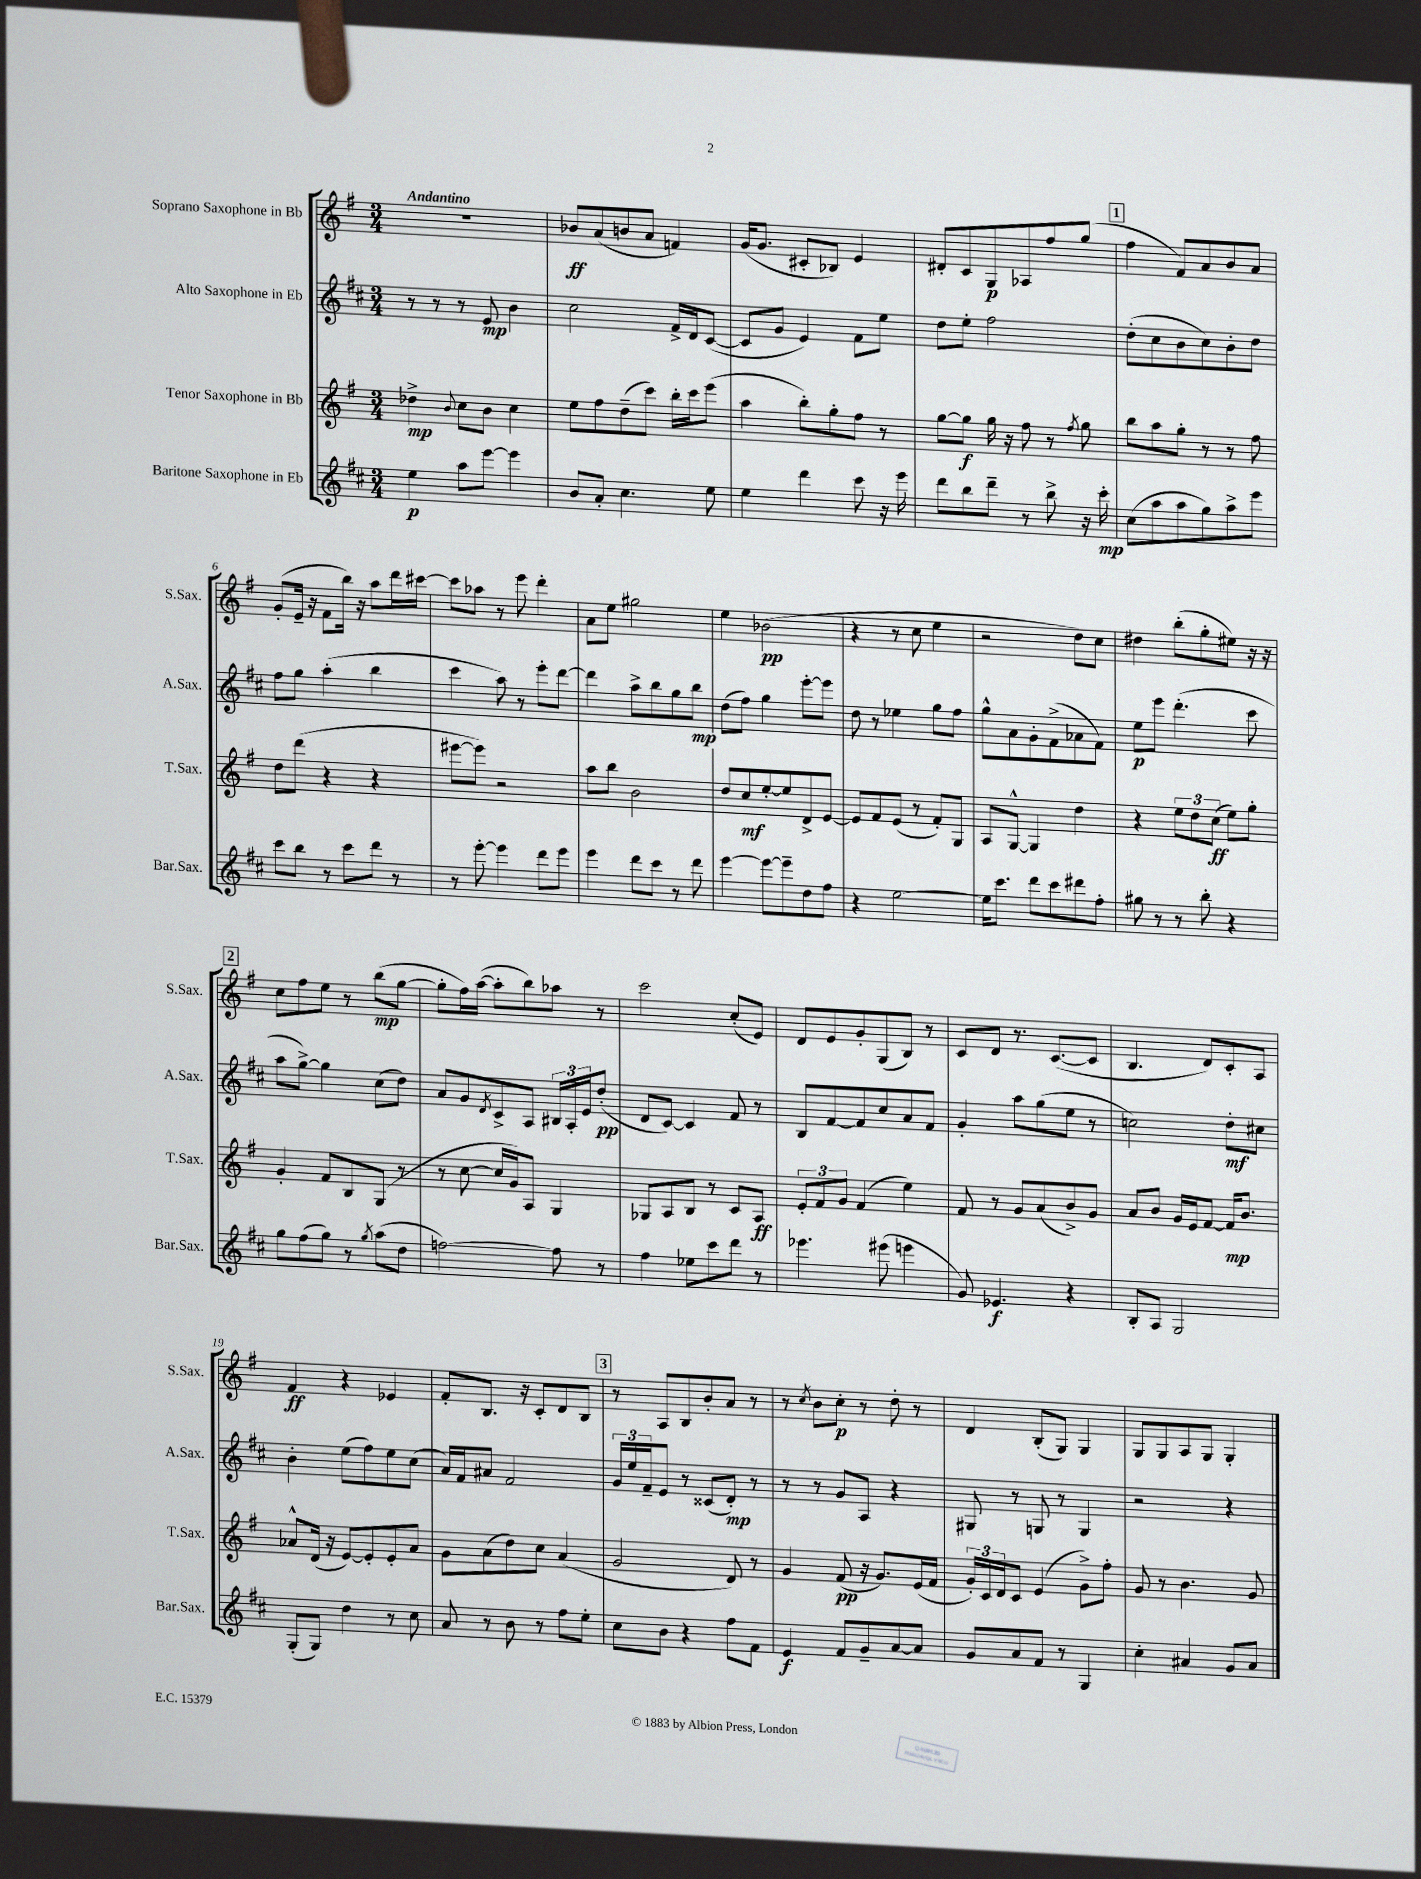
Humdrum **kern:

**kern	**dynam	**kern	**dynam	**kern	**dynam	**kern	**dynam
*part4	*part4	*part3	*part3	*part2	*part2	*part1	*part1
*staff4	*staff4	*staff3	*staff3	*staff2	*staff2	*staff1	*staff1
*I"Baritone Saxophone in Eb	*	*I"Tenor Saxophone in Bb	*	*I"Alto Saxophone in Eb	*	*I"Soprano Saxophone in Bb	*
*I'Bar.Sax.	*	*I'T.Sax.	*	*I'A.Sax.	*	*I'S.Sax.	*
*clefG2	*	*clefG2	*	*clefG2	*	*clefG2	*
*k[f#c#]	*	*k[f#]	*	*k[f#c#]	*	*k[f#]	*
*M3/4	*	*M3/4	*	*M3/4	*	*M3/4	*
=1	=1	=1	=1	=1	=1	=1	=1
!	!	!	!	!	!	!LO:TX:a:B:t=Andantino	!
4ee\	p	4dd-X^\	mp	8r	.	2.r	.
.	.	.	.	8r	.	.	.
.	.	8qqb/	.	.	.	.	.
8aa\L	.	8cc\L	.	8r	.	.	.
[8eee\J	.	8b\J	.	8e/	mp	.	.
4eee\]	.	4cc\	.	4b\	.	.	.
=2	=2	=2	=2	=2	=2	=2	=2
8b/L	.	8ee\L	.	2cc#\	.	8b-X/L	ff
8a'/J	.	8ff#\	.	.	.	(8a/	.
4.cc#\	.	(8dd~\	.	.	.	8bn/	.
.	.	8ccc\J)	.	.	.	8a/J	.
.	.	16bb'\LL	.	16f#^/LL	.	4fn/)	.
.	.	16ccc\J	.	16d/J	.	.	.
8ee\	.	(8eee\J	.	([8c#/J	.	.	.
=3	=3	=3	=3	=3	=3	=3	=3
4ee\	.	4aa\	.	8c#/L]	.	(16g/KL	.
.	.	.	.	.	.	8.g/J	.
.	.	.	.	8g/J	.	.	.
4ddd\	.	8bb'\L)	.	4e/)	.	8c#X'/L	.
.	.	8gg'\	.	.	.	8B-X/J)	.
8ccc#\	.	8ff#\J	.	8f#\L	.	4e/	.
16r	.	8r	.	8ee\J	.	.	.
16eee\	.	.	.	.	.	.	.
=4	=4	=4	=4	=4	=4	=4	=4
8ddd\L	.	[8gg\L	.	8dd\L	.	8d#X'/L	.
8bb\	.	8gg\J]	f	8ee'\J	.	8c/	.
8ddd~\J	.	16gg\	.	2ff#\	.	8G/	p
.	.	16r	.	.	.	.	.
8r	.	8ff#\	.	.	.	8A-X/	.
8bb^\	.	8r	.	.	.	8ff#/	.
.	.	8qff#/	.	.	.	.	.
16r	.	8gg\	.	.	.	(8gg/J	.
16ccc#'\	mp	.	.	.	.	.	.
!!LO:REH:place=s1:t=1
=5	=5	=5	=5	=5	=5	=5	=5
(8cc#\L	.	8bb\L	.	(8dd'\L	.	4ff#\	.
8aa\	.	8aa\	.	8cc#\	.	.	.
8aa\	.	8gg'\J	.	8b\	.	8f#/L)	.
8gg\)	.	8r	.	8cc#\)	.	8a/	.
8aa^\	.	8r	.	8b'\	.	8b/	.
8eee\J	.	8ff#\	.	8dd\J	.	8a/J	.
!!LO:LB:g=z
=6	=6	=6	=6	=6	=6	=6	=6
8ccc#\L	.	8dd\L	.	8ff#\L	.	(8g'/L	.
8bb\J	.	(8ddd\J	.	8gg\J	.	16e~/Jk	.
.	.	.	.	.	.	16r	.
8r	.	4r	.	(4aa'\	.	8f#\L	.
8ccc#\L	.	.	.	.	.	16bb\Jk)	.
.	.	.	.	.	.	16r	.
8ddd\J	.	4r	.	4bb\	.	8aa\L	.
8r	.	.	.	.	.	16ddd\L	.
.	.	.	.	.	.	[16ccc#X\JJ	.
=7	=7	=7	=7	=7	=7	=7	=7
8r	.	[8eee#X\L	.	4ccc#\	.	8ccc#\L]	.
[8eee'\	.	8eee#\J])	.	.	.	8aa-X\J	.
4eee\]	.	2r	.	8aa\)	.	8r	.
.	.	.	.	8r	.	8eee\	.
8ddd\L	.	.	.	8eee'\L	.	4ddd'\	.
8eee\J	.	.	.	[8ddd\J	.	.	.
=8	=8	=8	=8	=8	=8	=8	=8
4eee\	.	8aa\L	.	4ddd\]	.	8a\L	.
.	.	8bb\J	.	.	.	8ee\J	.
8ddd\L	.	2b\	.	8aa^\L	.	2gg#X\	.
8ccc#\J	.	.	.	8bb\	.	.	.
8r	.	.	.	8gg\	.	.	.
8ddd\	.	.	.	8bb\J	mp	.	.
=9	=9	=9	=9	=9	=9	=9	=9
[4eee\	.	8dd/L	.	(8dd\L	.	4ee\	.
.	.	8cc/	mf	8ff#\J)	.	.	.
8eee\L_	.	[8ee'/	.	4gg\	.	(2b-X\	pp
8eee~\]	.	8ee/]	.	.	.	.	.
8dd\	.	8d^/	.	[8eee'\L	.	.	.
8ff#\J	.	[8e/J	.	8eee\J]	.	.	.
=10	=10	=10	=10	=10	=10	=10	=10
4r	.	8e/L]	.	8dd\	.	4r	.
.	.	8f#/	.	8r	.	.	.
[2ee\	.	(8e/J	.	4ee-X\	.	8r	.
.	.	8r	.	.	.	8cc\	.
.	.	8f#'/L)	.	8gg\L	.	4ee\	.
.	.	8G/J	.	8ff#\J	.	.	.
=11	=11	=11	=11	=11	=11	=11	=11
16ee\KL]	.	8A/L	.	8gg^^\L	.	2r	.
8.ccc#\J	.	.	.	.	.	.	.
.	.	[8G^^/J	.	8a\	.	.	.
8ddd\L	.	4G/]	.	8g'\	.	.	.
8ccc#\	.	.	.	(8f#^\	.	.	.
8ddd#X\	.	4dd\	.	8a-X\	.	8dd\L)	.
8ff#'\J	.	.	.	8f#\J)	.	8cc\J	.
=12	=12	=12	=12	=12	=12	=12	=12
8gg#X\	.	4r	.	8ee\L	p	4dd#X\	.
8r	.	.	.	8eee\J	.	.	.
8r	.	12ee\L	.	(4.ddd'\	.	(8bb'\L	.
.	.	12dd\	.	.	.	.	.
8bb'\	.	.	.	.	.	8gg'\	.
.	.	(12cc\J	ff	.	.	.	.
4r	.	8ee\L)	.	.	.	8ee#X\J)	.
.	.	8gg'\J	.	8ccc#\	.	16r	.
.	.	.	.	.	.	16r	.
!!LO:LB:g=z
!!LO:REH:place=s1:t=2
=13	=13	=13	=13	=13	=13	=13	=13
8gg\L	.	4g'/	.	8aa\L	.	8cc\L	.
(8ff#\	.	.	.	[8gg^\J)	.	8ff#\	.
8gg\J)	.	8f#/L	.	4gg\]	.	8ee\J	.
8r	.	8B/	.	.	.	8r	.
8qgg/	.	.	.	.	.	.	.
(8aa\L	.	(8G/J	.	(8cc#\L	.	(8bb\L	mp
8dd\J	.	8r	.	8dd\J)	.	[8gg\J	.
=14	=14	=14	=14	=14	=14	=14	=14
[2ffn\)	.	8r	.	8a/L	.	8gg'\L]	.
.	.	[8cc\	.	8g/	.	16ff#\L)	.
.	.	.	.	.	.	([16aa\JJ	.
.	.	.	.	8qd/	.	.	.
.	.	16cc/LL]	.	8c#^/	.	8aa'\L]	.
.	.	16g/J)	.	.	.	.	.
.	.	8A/J	.	8A/J	.	8bb\)	.
8ff\]	.	4G/	.	24B#X/LL	.	8aa-X\J	.
.	.	.	.	24A'/	.	.	.
.	.	.	.	24e/J	.	.	.
8r	.	.	.	(8dd'/J	pp	8r	.
=15	=15	=15	=15	=15	=15	=15	=15
4ff#\	.	8G-X/L	.	8d/L	.	2ccc\	.
.	.	8A/	.	[8c#/J)	.	.	.
8ee-X\L	.	8B/J	.	4c#/]	.	.	.
8ccc#\	.	8r	.	.	.	.	.
8ddd\J	.	8c/L	.	8f#/	.	(8cc'/L	.
8r	.	8A/J	ff	8r	.	8e/J)	.
=16	=16	=16	=16	=16	=16	=16	=16
4.eee-X\	.	12e'/L	.	8B/L	.	8d/L	.
.	.	12f#/	.	.	.	.	.
.	.	.	.	[8f#/	.	8e/	.
.	.	12g/J	.	.	.	.	.
.	.	(4f#/	.	8f#/]	.	8g'/	.
(8eee#X\	.	.	.	8cc#/	.	(8G/	.
4eeen\	.	4ee\)	.	8a/	.	8B/J)	.
.	.	.	.	8f#/J	.	8r	.
=17	=17	=17	=17	=17	=17	=17	=17
8g/)	.	8f#/	.	4g'/	.	8c/L	.
4.e-X/	f	8r	.	.	.	8d/J	.
.	.	8g/L	.	8aa\L	.	8.r	.
.	.	(8a/	.	(8gg\	.	.	.
.	.	.	.	.	.	([8.c/L	.
4r	.	8b^/)	.	8ee\J	.	.	.
.	.	8g/J	.	8r	.	8c/J]	.
=18	=18	=18	=18	=18	=18	=18	=18
8B'/L	.	8a/L	.	2ccn\)	.	4.B/	.
8A/J	.	8b/J	.	.	.	.	.
2G/	.	16g/LL	.	.	.	.	.
.	.	16e/J	.	.	.	.	.
.	.	[8f#/J	.	.	.	8d/L)	.
.	.	16f#/KL]	mp	8dd'\L	mf	8c'/	.
.	.	8.b/J	.	.	.	.	.
.	.	.	.	8cc#X\J	.	8A/J	.
!!LO:LB:g=z
=19	=19	=19	=19	=19	=19	=19	=19
(8G'/L	.	8a-X^^/L	.	4b'\	.	4f#/	ff
8G/J)	.	(16d/Jk	.	.	.	.	.
.	.	16r	.	.	.	.	.
4dd\	.	[8e/L)	.	(8ee\L	.	4r	.
.	.	8e'/]	.	8ff#\)	.	.	.
8r	.	8e'/	.	8ee\	.	4e-X/	.
8cc#\	.	8a-/J	.	(8cc#\J	.	.	.
=20	=20	=20	=20	=20	=20	=20	=20
8a/	.	8g\L	.	16a/LL)	.	8f#'/L	.
.	.	.	.	16f#/J	.	.	.
8r	.	(8a\	.	8a#X/J	.	8.B/J	.
8b\	.	8dd\)	.	2f#/	.	.	.
.	.	.	.	.	.	16r	.
8r	.	8cc\J	.	.	.	8c'/L	.
8ff#\L	.	(4a/	.	.	.	8d/	.
8ee'\J	.	.	.	.	.	8B/J	.
!!LO:REH:place=s1:t=3
=21	=21	=21	=21	=21	=21	=21	=21
8cc#\L	.	2g/	.	24g/LL	.	8r	.
.	.	.	.	24ee/	.	.	.
.	.	.	.	24f#~/J	.	.	.
8b\J	.	.	.	8e/J	.	8A/L	.
4r	.	.	.	8r	.	8B/	.
.	.	.	.	(8c##X/L	.	8b'/	.
8ff#\L	.	8d/)	.	8d'/J)	mp	8a/J	.
8f#\J	.	8r	.	8r	.	8r	.
=22	=22	=22	=22	=22	=22	=22	=22
4e/	f	4g/	.	8r	.	8r	.
.	.	.	.	.	.	8qcc/	.
.	.	.	.	8r	.	8b\L	.
8f#/L	.	(8f#/	pp	8g/L	.	8cc'\J	p
8g~/	.	16r	.	8A/J	.	8r	.
.	.	8.g/L)	.	.	.	.	.
[8a/	.	.	.	4r	.	8dd'\	.
8a/J]	.	(16e/L	.	.	.	8r	.
.	.	16f#/JJ	.	.	.	.	.
=23	=23	=23	=23	=23	=23	=23	=23
8g/L	.	24g'/LL)	.	8G#X/	.	4d/	.
.	.	24c/	.	.	.	.	.
.	.	24d/J	.	.	.	.	.
8a/	.	8c/J	.	8r	.	.	.
8f#/J	.	(4e/	.	8Gn/	.	(8B'/L	.
8r	.	.	.	8r	.	8G/J)	.
4G/	.	8g^\L)	.	4G/	.	4G/	.
.	.	8ff#'\J	.	.	.	.	.
=24	=24	=24	=24	=24	=24	=24	=24
4cc#'\	.	8g/	.	2r	.	8G/L	.
.	.	8r	.	.	.	8G/	.
4a#X/	.	4.b\	.	.	.	8A/	.
.	.	.	.	.	.	8G/J	.
8g/L	.	.	.	4r	.	4G'/	.
8a#/J	.	8g/	.	.	.	.	.
==	==	==	==	==	==	==	==
*-	*-	*-	*-	*-	*-	*-	*-
